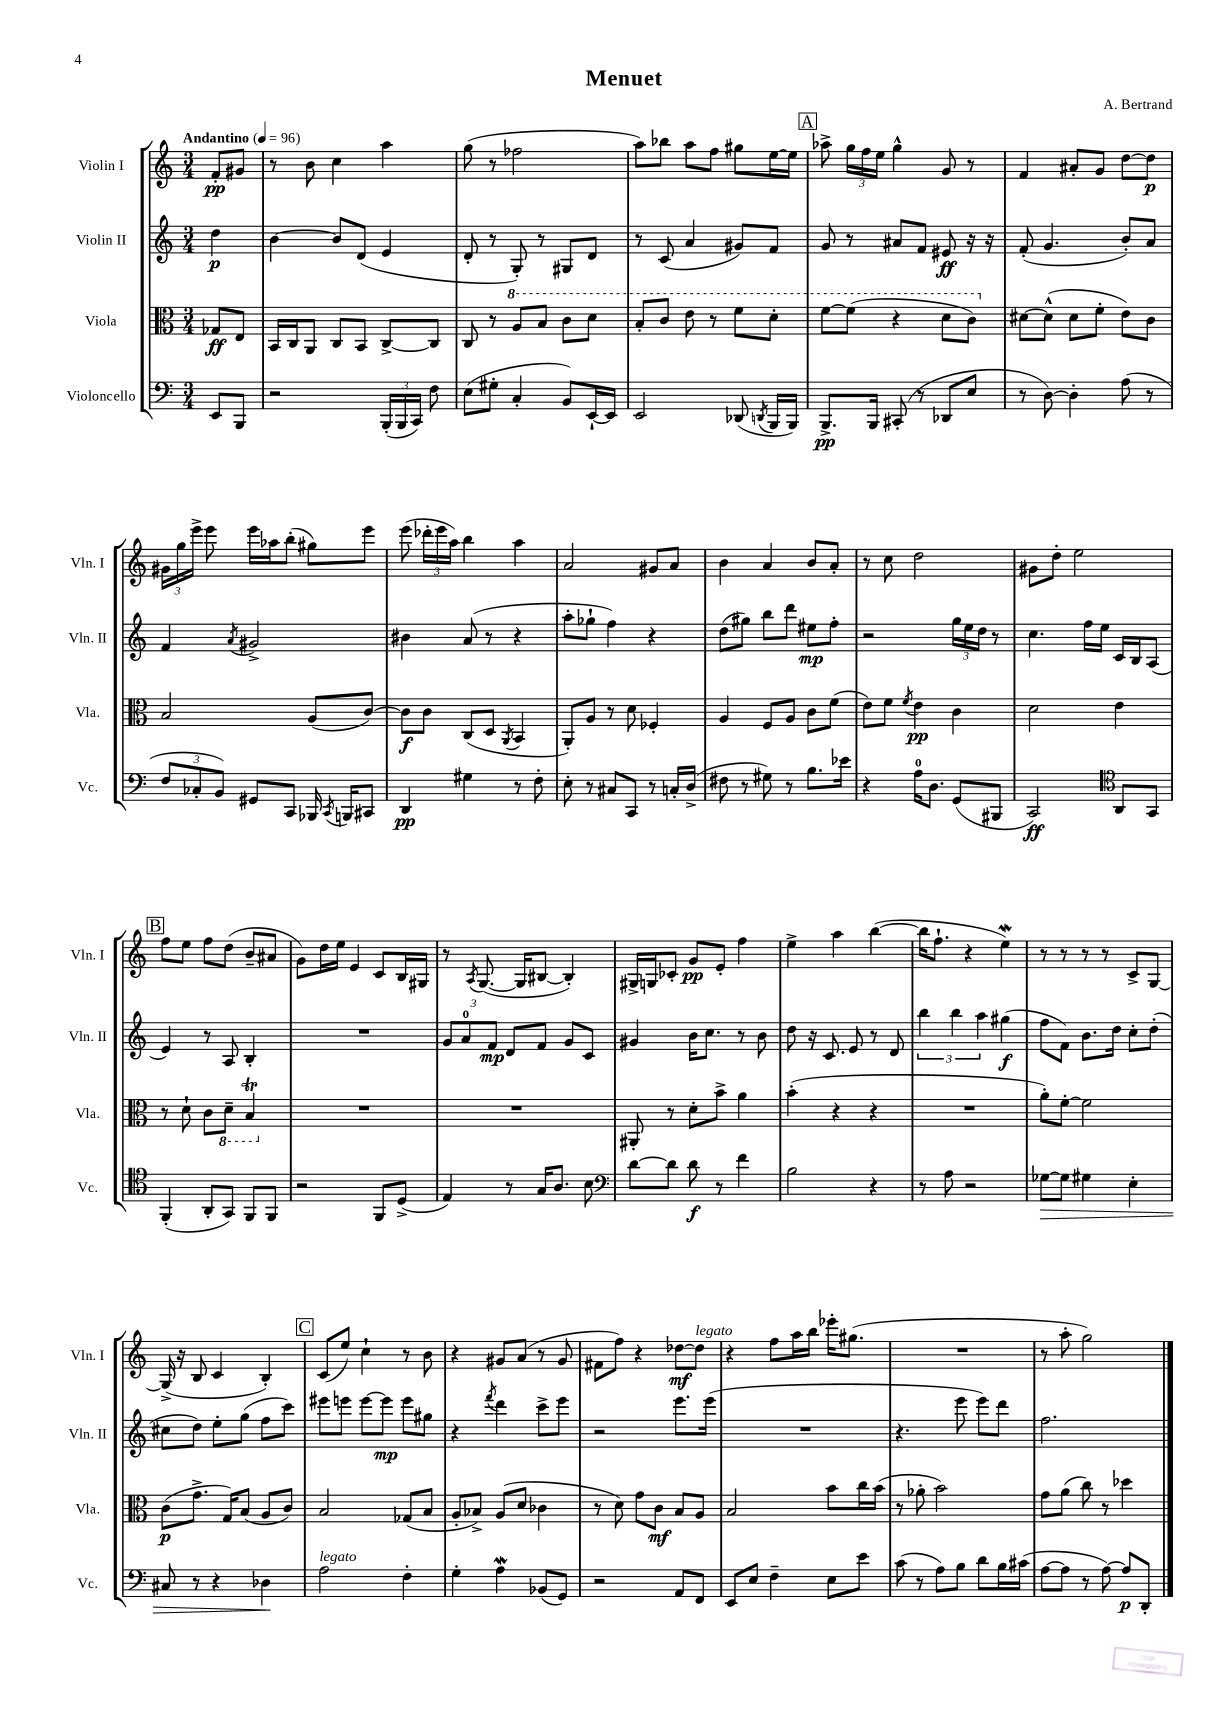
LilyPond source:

\header { title = "Menuet" composer = "A. Bertrand" }
<<
\new StaffGroup <<
\new Staff = "s0" \with { instrumentName = "Violin I" shortInstrumentName = "Vln. I" } {
    \clef treble \key c \major \numericTimeSignature \time 3/4 \partial 4 \tempo "Andantino" 4 = 96
    \autoBeamOff f'8[-.\pp gis'8] |
    r8 b'8 c''4 a''4 |
    g''8( r8 fes''2 |
    a''8[) bes''8] a''8[ f''8] gis''8[ e''16~ e''16] |
    \mark \markup { \box "A" } aes''8-> \tuplet 3/2 { g''16[ f''16 e''16] } g''4-^ g'8 r8 |
    f'4 ais'8[-. g'8] d''8[~ d''8]\p |
    \tuplet 3/2 { gis'16[ g''16 e'''16]-> } e'''8 e'''16[ aes''16 b''8]-.( gis''8[) e'''8] |
    e'''8( \tuplet 3/2 { des'''16[-. e'''16 a''16]) } b''4 a''4 |
    a'2 gis'8[ a'8] |
    b'4 a'4 b'8[ a'8]-. |
    r8 c''8 d''2 |
    gis'8[ d''8]-. e''2 |
    \mark \markup { \box "B" } f''8[ e''8] f''8[ d''8]( b'8[-- ais'8] |
    g'8[) d''16 e''16] e'4 c'8[ b16 gis16] |
    r8 \acciaccatura { a8 } g8.~( g16[ bis8]~ bis4-.) |
    gis16[-> g16 ces'8]-. g'8[\pp e'8]-. f''4 |
    e''4-> a''4 b''4~( |
    b''16[ f''8.]-! r4 e''4\mordent) |
    r8 r8 r8 r8 c'8[-> g8]~ |
    g16->( r16 b8 c'4 b4-.) |
    \mark \markup { \box "C" } c'8[( e''8]) c''4-! r8 b'8 |
    r4 gis'8[ a'8]( r8 gis'8 |
    fis'8[ f''8]) r4 des''8[~\mf des''8]^\markup { \italic "legato" } |
    r4 f''8[ a''16 b''16] ees'''16[-. gis''8.]( |
    R2. |
    r8 a''8-. g''2) \bar "|." |
}
\new Staff = "s1" \with { instrumentName = "Violin II" shortInstrumentName = "Vln. II" } {
    \clef treble \key c \major \numericTimeSignature \time 3/4 \partial 4
    \autoBeamOff d''4\p |
    b'4~ b'8[ d'8]( e'4 |
    d'8-. r8 g8-.) r8 gis8[ d'8] |
    r8 c'8( a'4 gis'8[) f'8] |
    \mark \markup { \box "A" } g'8 r8 ais'8[ f'8] eis'8\ff r16 r16 |
    f'8-.( g'4. b'8[-.) a'8] |
    f'4 \acciaccatura { a'8 } gis'2-> |
    bis'4 a'8( r8 r4 |
    a''8[-. ges''8]-! f''4) r4 |
    d''8[( gis''8]) b''8[ d'''8] eis''8[\mp f''8]-. |
    r2 \tuplet 3/2 { g''16[ e''16 d''16] } r8 |
    c''4. f''16[ e''16] c'16[ b16 a8]( |
    \mark \markup { \box "B" } e'4) r8 a8 b4-. |
    R2. |
    \tuplet 3/2 { g'8[ a'8-0 f'8]\mp } d'8[ f'8] g'8[ c'8] |
    gis'4 b'16[ c''8.] r8 b'8 |
    d''8 r16 c'8. e'8 r8 d'8 |
    \tuplet 3/2 { b''4 b''4 a''4 } gis''4\f( |
    f''8[ f'8]) b'8.[ d''16] c''8[-. d''8]-.( |
    cis''8[ d''8]) e''8[-. g''8]( f''8[ c'''8]) |
    \mark \markup { \box "C" } eis'''8[ e'''8] e'''8[~ e'''8]\mp e'''8[ gis''8] |
    r4 \acciaccatura { f'''8 } d'''4 c'''8[-> e'''8] |
    r2 e'''8.[ e'''16]( |
    R2. |
    r4. e'''8 e'''8[) d'''8] |
    f''2. \bar "|." |
}
\new Staff = "s2" \with { instrumentName = "Viola" shortInstrumentName = "Vla." } {
    \clef alto \key c \major \numericTimeSignature \time 3/4 \partial 4
    \autoBeamOff ges8[\ff e8] |
    b,16[ c16 a,8] c8[ b,8] c8[~-> c8] |
    c8 r8 \ottava #1 a'8[ b'8] c''8[ d''8] |
    b'8[-. c''8] e''8 r8 f''8[ d''8]-. |
    \mark \markup { \box "A" } f''8[~ f''8]( r4 d''8[ c''8]) \ottava #0 |
    dis'8[~ dis'8]-^( dis'8[ f'8]-. e'8[) c'8] |
    b2 a8[( c'8]~) |
    c'8[\f c'8] c8[( d8] \acciaccatura { a,8 } b,4 |
    a,8[-.) a8] r8 d'8 fes4-. |
    a4 f8[ a8] c'8[ f'8]( |
    e'8[) f'8] \acciaccatura { f'8 } e'4\pp c'4 |
    d'2 e'4 |
    \mark \markup { \box "B" } r8 d'8-! c'8[ \ottava #-1 d8]-- b,4\trill \ottava #0 |
    R2. |
    R2. |
    ais,8-. r8 d'8[-. b'8]-> a'4 |
    b'4-.( r4 r4 |
    R2. |
    a'8[-.) f'8]~-. f'2 |
    c'8[\p( g'8.]-> g16[) b8]( a8[ c'8]) |
    \mark \markup { \box "C" } b2 ges8[( b8] |
    a8[-. bes8]->) a8[( d'8] ces'4 |
    r8 d'8) g'8[ c'8]\mf b8[ a8] |
    b2 b'8[ c''16 b'16]( |
    r8 aes'8-. b'2) |
    g'8[ a'8]( c''8) r8 des''4 \bar "|." |
}
\new Staff = "s3" \with { instrumentName = "Violoncello" shortInstrumentName = "Vc." } {
    \clef bass \key c \major \numericTimeSignature \time 3/4 \partial 4
    \autoBeamOff e,8[ b,,8] |
    r2 \tuplet 3/2 { b,,16[-.( b,,16 c,16]) } f8 |
    e8[( gis8]-. c4-. b,8[) e,16~-! e,16] |
    e,2 des,8( \acciaccatura { d,8 } b,,16[ b,,16]) |
    \mark \markup { \box "A" } b,,8.[->\pp b,,16] cis,8-.( r8 des,8[ e8] |
    r8 d8~) d4-. a8( r8 |
    \tuplet 3/2 { f8[ ces8-. b,8]) } gis,8[ c,8] bes,,16 \acciaccatura { c,8 } b,,16[ cis,8] |
    d,4\pp gis4 r8 f8-. |
    e8-. r8 cis8[ c,8] r8 c16[-. d16]->( |
    fis8 r8 gis8) r8 b8.[ ees'16] |
    r4 a16[-0 d8.] g,8[( bis,,8] |
    c,2\ff) \clef tenor a,8[ g,8] |
    \mark \markup { \box "B" } f,4-.( a,8[-. g,8]) f,8[ f,8] |
    r2 f,8[ d8]->( |
    e4) r8 g16[ a8.] b8 |
    \clef bass d'8[~ d'8] d'8\f r8 f'4 |
    b2 r4 |
    r8 a8 r2 |
    ges8[~\> ges8] gis4 e4-. |
    cis8 r8 r4 des4\! |
    \mark \markup { \box "C" } a2^\markup { \italic "legato" } f4-. |
    g4-. a4\mordent bes,8[( g,8]) |
    r2 a,8[ f,8] |
    e,8[ e8] f4-- e8[ e'8] |
    c'8( r8 a8[) b8] d'8[ b16 cis'16]( |
    a8[~ a8] r8 a8~) a8[\p d,8]-. \bar "|." |
}
>>
>>
\layout { \context { \Score \remove "Bar_number_engraver" } }
